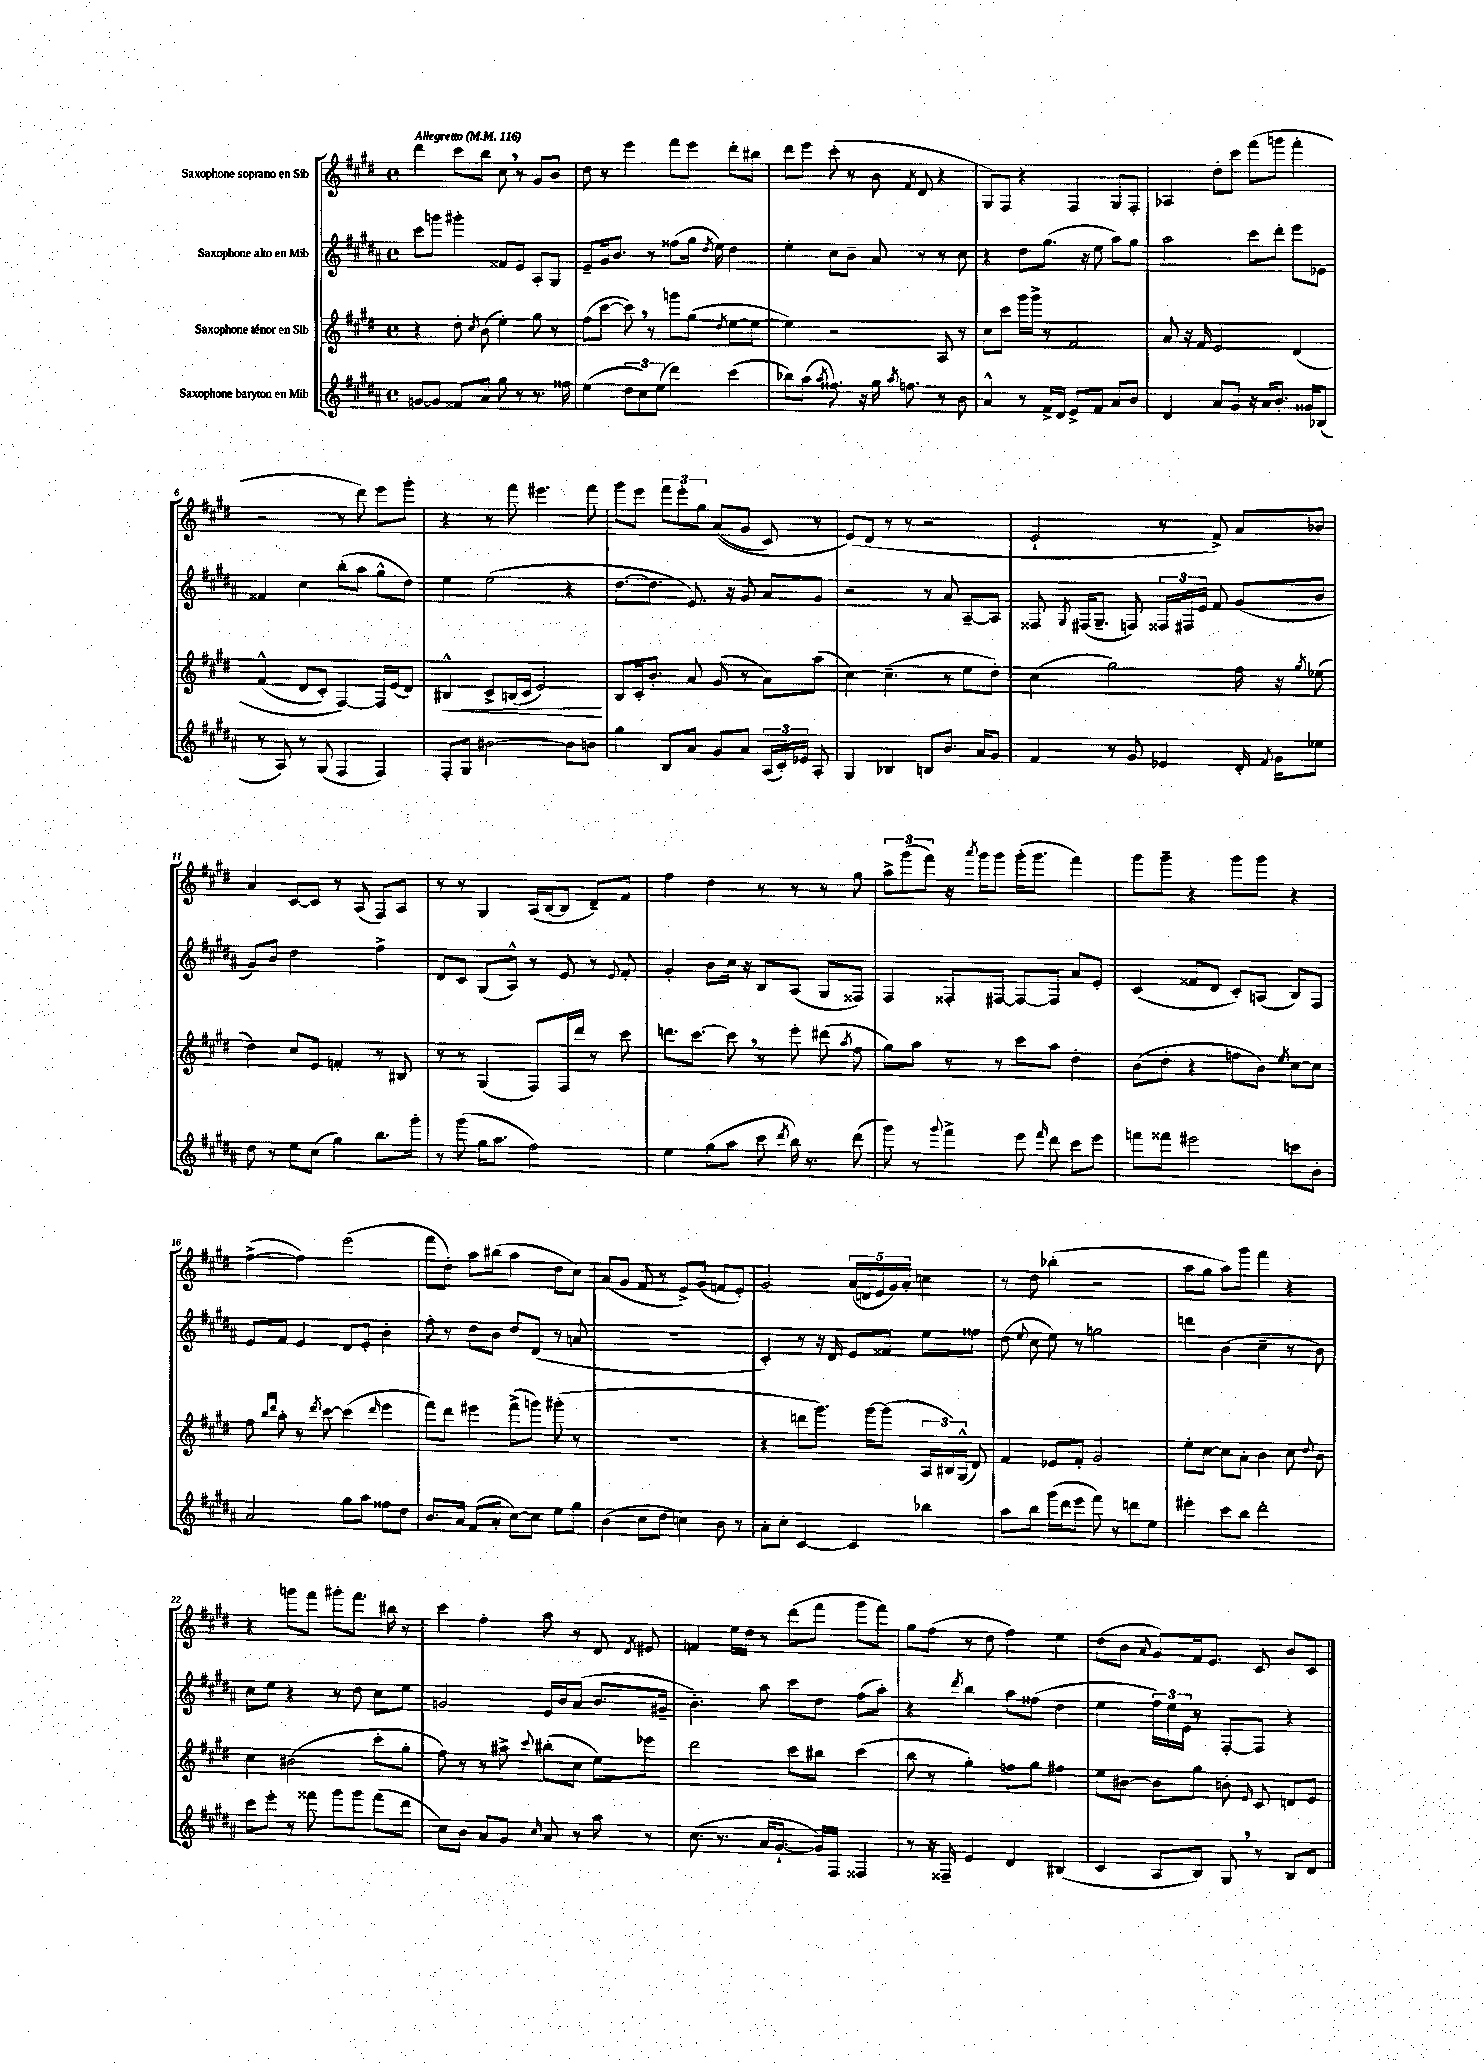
<<
\new StaffGroup <<
\new Staff = "s0" \with { instrumentName = "Saxophone soprano en Sib" } {
    \clef treble \key e \major \defaultTimeSignature \time 4/4 \tempo "Allegretto" 4 = 116
    \autoBeamOff dis'''4 cis'''8[ b''8] cis''8 \breathe r8 gis'8[ b'8] |
    dis''8 r8 e'''4 fis'''8[ e'''8] dis'''8[-. bis''8] |
    dis'''8[ e'''8] cis'''8-.( r8 b'8 \acciaccatura { fis'8 } dis'8 r4 |
    gis8[) fis8] r4 fis4 gis8[ fis8]-. |
    aes4 dis''8[-. cis'''8] fis'''8[( g'''8] fis'''4-. |
    r2 r8 dis'''8) e'''8[ gis'''8]-. |
    r4 r8 fis'''8 eis'''4. fis'''8 |
    gis'''8[ e'''8] \tuplet 3/2 { fis'''8[ e'''8-. gis''8] } a'8[(\( gis'8] cis'8) r8 |
    e'8[(\) dis'8] r8 r8 r2 |
    e'2-! r8 fis'8->) a'8[ bes'8] |
    a'4 cis'8[~ cis'8] r8 a8( fis8[) a8] |
    r8 r8 gis4 a16[( b16~ b8] dis'8[--) fis'8] |
    fis''4 dis''4 r8 r8 r8 gis''8 |
    \tuplet 3/2 { a''8[-> gis'''8( fis'''8]) } r16 \acciaccatura { a'''8 } gis'''16[ gis'''8] gis'''16[-.( gis'''8.] fis'''4) |
    gis'''8[ gis'''8]-- r4 gis'''8[ gis'''8] r4 |
    fis''4~->( fis''4) e'''2( |
    fis'''8[ dis''8]-.) a''8[ bis''8]( a''4 dis''8[ cis''8]) |
    a'8[( gis'8] fis'8 r8 e'8[->) gis'8]( f'8[ e'8]-.) |
    gis'2 \tuplet 5/4 { a'16[( d'16 e'16 gis'16) a'16]-. } c''4 |
    r8 dis''8 bes''4-.( r2 |
    a''8[ gis''8] a''8[) gis'''8] fis'''4 r4 |
    r4 g'''8[ fis'''8] gis'''8[-. fis'''8.] bis''16 r8 |
    cis'''4 fis''4-. a''8 r8 dis'8 \acciaccatura { dis'8 } eis'8 |
    f'4 e''16[ dis''16] r8 dis'''8[( fis'''8] gis'''8[ fis'''8]) |
    gis''8[ fis''8]( r8 dis''8 fis''4) e''4 |
    dis''8[( b'8] \grace { a'16 } gis'8[) fis'16 e'8.] cis'8 b'8[ cis'8] \bar "|." |
}
\new Staff = "s1" \with { instrumentName = "Saxophone alto en Mib" } {
    \clef treble \key b \major \defaultTimeSignature \time 4/4
    \autoBeamOff cis'''8[ g'''8] gis'''4-. fisis'8[ e'8] ais8[-. gis8] |
    e'8[-- gis'16 b'8.] r8 fisis''8[( gis''16] \acciaccatura { dis''8 } e''16) dis''4 |
    e''4-. cis''8[ b'8]-- ais'8 r8 r8 cis''8 |
    r4 dis''8[ gis''8.]( r16 e''8 ais''8[) gis''8] |
    ais''2 cis'''8[ dis'''8]-. e'''8[ ees'8] |
    fisis'4 cis''4 b''8[-.( ais''8] gis''8[-^ dis''8]) |
    e''4 e''2( r4 |
    dis''8.[~ dis''8.] e'8.) r16 gis'8 ais'8[ gis'8] |
    r2 r8 ais'8 ais8[~-- ais8] |
    fisis8 \acciaccatura { gis8 } fis16[( gis8.]-- f8) \tuplet 3/2 { fisis16[ fis16 e'16] } fis'8 gis'8[( b'8] |
    gis'8[) b'8] dis''2 fis''4-> |
    dis'8[ cis'8] gis8[( ais8]-^) r8 e'8 r8 \appoggiatura { e'8 } fis'8-. |
    gis'4-. b'8[ cis''16] r16 b8[ ais8]( gis8[ fisis8]) |
    fis4 fisis8[-. fis8]~ fis8[~ fis8] ais'8[ e'8]-. |
    cis'4( fisis'8[ dis'8] cis'8[-.) a8]( b8[) fis8] |
    e'8[ fis'8] e'4 dis'8[ e'8]-. b'4-. |
    fis''8-. r8 dis''8[ b'8] dis''8[ dis'8]( r8 a'8 |
    R1 |
    cis'4-.) r8 r16 dis'16 e'8[ fisis'8] e''8[ fisis''8] |
    dis''8( \appoggiatura { e''8 } cis''8 e''8) r8 g''2 |
    d'''4 b'4( cis''4-- r8 b'8) |
    cis''8[ e''8] r4 r8 dis''8 cis''8[ e''8] |
    g'2 e'16[ b'16 ais'8]( b'8.[ gis'16]-- |
    b'4.-.) ais''8 cis'''8[ dis''8] fis''8[( ais''8]-.) |
    r4 \acciaccatura { dis'''8 } b''4 ais''8[ fisis''8]( dis''4 |
    e''4 \tuplet 3/2 { fis''16[) e''16 e'16] } r8 fis8[~-. fis8] r4 \bar "|." |
}
\new Staff = "s2" \with { instrumentName = "Saxophone ténor en Sib" } {
    \clef treble \key e \major \defaultTimeSignature \time 4/4
    \autoBeamOff r4 dis''8-. \acciaccatura { cis''8 } b'8( e''4-.) gis''8 r8 |
    fis''8[( cis'''8]~ cis'''8) \breathe r8 g'''8[ gis''8]( \acciaccatura { dis''8 } e''8[~ e''8]~ |
    e''4) r2 a8 r8 |
    cis''8[ cis'''8] gis'''16[ gis'''16]-> r8 fis'2 |
    a'8 r16 fis'16 e'2 dis'4\( |
    fis'4-^( dis'8[ cis'8]-.) fis4~\) fis16[ e'16( dis'8]) |
    bis4-^\< cis'8[-> b16( cis'16] e'2\!) |
    b8[ cis'16-. b'8.]-. a'8 gis'8( r8 a'8[) a''8]( |
    cis''4~) cis''4.--( r8 e''8[ dis''8]-.) |
    cis''4( gis''2) fis''16 r16 \acciaccatura { gis''8 } ees''8( |
    dis''4) cis''8[ e'8] f'4-. r8 bis8 |
    r8 r8 gis4( fis8[) fis16 dis'''16] r8 cis'''8 |
    d'''8.[ cis'''8.]~ cis'''8 \breathe r8 e'''8-. dis'''8( \acciaccatura { a''8 } fis''8 |
    gis''8[) a''8] r8 r8 cis'''8[ a''8] dis''4-. |
    b'8[( dis''8]-. r4 f''8[ b'8]) \acciaccatura { e''8 } cis''8[~ cis''8] |
    fis''8 \grace { b''16[ dis'''16] } a''8-. r8 \acciaccatura { dis'''8 } cis'''8~ cis'''4( \grace { dis'''16 } e'''4 |
    fis'''8[) dis'''8] eis'''4 fis'''8[->( g'''8]) gis'''8-.( r8 |
    R1 |
    r4 d'''8[ gis'''8.]) gis'''16[~ gis'''8]( \tuplet 3/2 { a16[ bis16) gis16]-^( } dis'8) |
    fis'4 ees'8[ fis'8]-. gis'2 |
    e''8[-. cis''8]~ cis''8[ a'8]-. b'4 cis''8 \appoggiatura { dis''8 } b'8 |
    cis''4 bis'2( cis'''8[-. gis''8]-. |
    fis''8) r8 r8 ais''8-> \appoggiatura { cis'''8 } bis''8[-.( cis''8] e''8[) ees'''8] |
    dis'''2 cis'''8[ bis''8] cis'''4( |
    b''8 r8 gis''4-.) f''8[ gis''8] fis''4 |
    e''8[ bis'8]~ bis'8[ gis''8] b'8-. \grace { e'16 } cis'8 d'8[ e'8] \bar "|." |
}
\new Staff = "s3" \with { instrumentName = "Saxophone baryton en Mib" } {
    \clef treble \key b \major \defaultTimeSignature \time 4/4
    \autoBeamOff g'8[~ g'8] fisis'8[ ais'8] gis''8 r8 r8. fisis''16 |
    e''4( \tuplet 3/2 { dis''8[ cis''8) e''8]( } dis'''4) cis'''4( |
    bes''8[) ais''8]( \acciaccatura { ais''8 } fisis''8.) r16 gis''16 \acciaccatura { ais''8 } f''8. r8 b'8 |
    ais'4-^ r8 fis'16[-> dis'16] e'8[-> fis'8] ais'8[ b'8] |
    dis'4 ais'8[ gis'8] r16 ais'16[ b'8.]-. gisis'16[ bes8]( |
    r8 ais8) r8 gis8( fis4 fis4) |
    fis8[-. gis8] bis'2~ bis'8[ b'8] |
    gis''4 b8[ ais'8] gis'8[ ais'8] \tuplet 3/2 { ais16[( cis'16-.) ees'16] } ais8-. |
    gis4 bes4 b8[ b'8.] ais'16[ gis'8] |
    fis'4 r8 gis'8 ees'4 dis'16-. \acciaccatura { fis'8 } gis'16[ ees''8] |
    dis''8 r8 e''8[ cis''8]( gis''4) b''8.[ gis'''16]-. |
    r8 gis'''8( gis''16[ ais''8.] fis''2) |
    e''4 gis''8[( ais''8] cis'''8 \acciaccatura { dis'''8 } b''16) r8. dis'''8( |
    gis'''8) r8 \appoggiatura { gis'''8 } fis'''4-> e'''8 \grace { fis'''16 } dis'''8 cis'''8[ e'''8] |
    f'''8[ fisis'''8] eis'''2 c'''8[ b'8]-. |
    ais'2 gis''8[ ais''8] fisis''8[ dis''8] |
    b'8.[ ais'16] fis'8[( ais'8]-. cis''8[~) cis''8] e''8[ gis''8] |
    b'4( cis''8[ dis''8] c''4) b'8 r8 |
    ais'8[-. cis''8]-. cis'4~ cis'4 bes''4 |
    ais''8[ b''8] gis'''16[( dis'''16 e'''8] fis'''8) r8 d'''8[ e''8] |
    eis'''4-. cis'''8[ b''8] dis'''2-. |
    cis'''8[ e'''8]-. r8 fisis'''8 gis'''8[ gis'''8] fisis'''8[( dis'''8] |
    cis''8[) b'8] ais'8[ gis'8] \grace { cis''16 } ais'8 r8 ais''8 r8 |
    cis''8.( r8. ais'16[ gis'8.]~-! gis'16[) fis16] fisis4 |
    r8 r16 fisis16-- e'4 dis'4 bis4( |
    cis'4 ais8[ b8]) gis8 \breathe r8 b8[ dis'8] \bar "|." |
}
>>
>>
